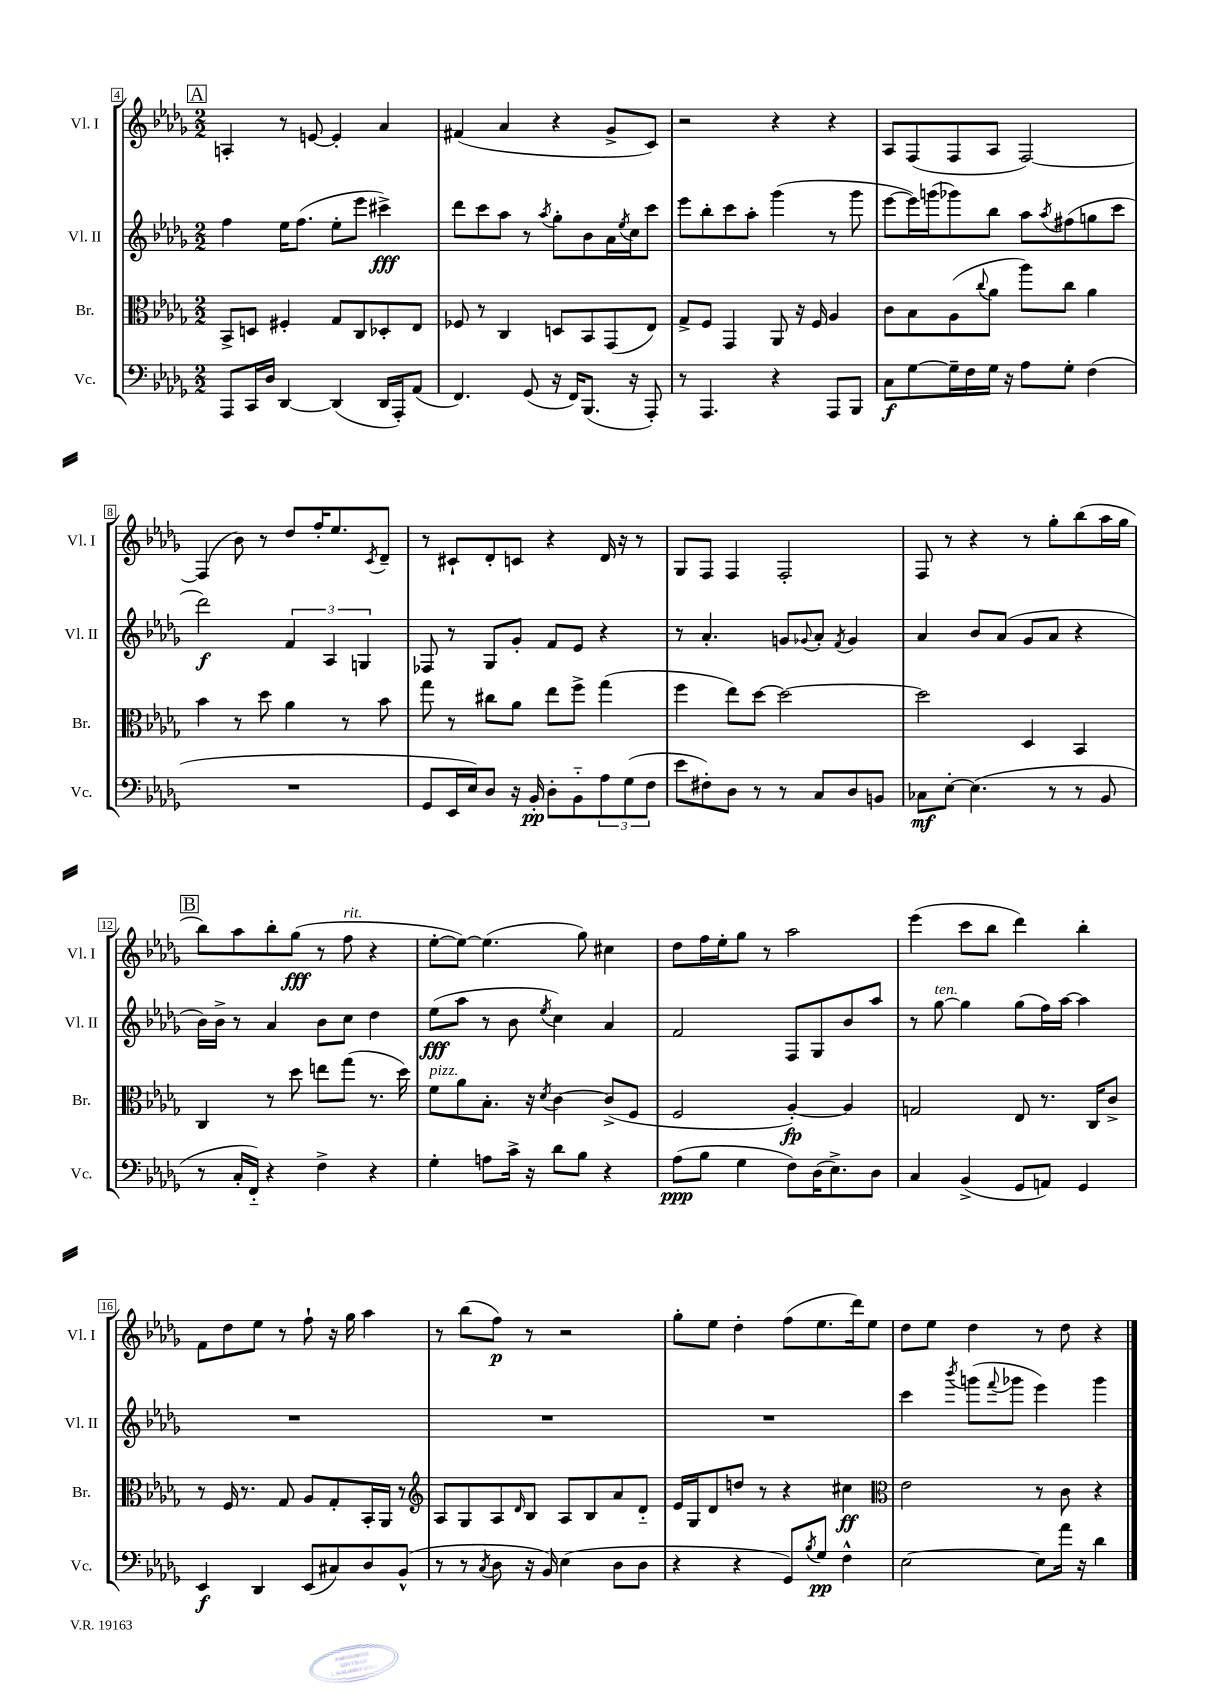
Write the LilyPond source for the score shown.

<<
\new StaffGroup <<
\new Staff = "s0" \with { instrumentName = "Vl. I" shortInstrumentName = "Vl. I" } {
    \clef treble \key des \major \numericTimeSignature \time 2/2
    \mark \markup { \box "A" } a4-. r8 e'8~ e'4-. aes'4 |
    fis'4( aes'4 r4 ges'8-> c'8) |
    r2 r4 r4 |
    aes8 f8( f8 aes8 f2~) |
    f4( bes'8) r8 des''8 f''16-. ees''8. \acciaccatura { c'8 } des'8-- |
    r8 cis'8-! des'8-. c'8 r4 des'16 r16 r8 |
    ges8 f8 f4 f2-. |
    f8 r8 r4 r8 ges''8-. bes''8( aes''16 ges''16 |
    \mark \markup { \box "B" } bes''8) aes''8 bes''8-. ges''8\fff( r8 f''8^\markup { \italic "rit." } r4 |
    ees''8~-. ees''8~) ees''4.( ges''8) cis''4 |
    des''8 f''16 ees''16-. ges''8 r8 aes''2 |
    ees'''4( c'''8 bes''8 des'''4) bes''4-. |
    f'8 des''8 ees''8 r8 f''8-! r16 ges''16 aes''4 |
    r8 bes''8( f''8\p) r8 r2 |
    ges''8-. ees''8 des''4-. f''8( ees''8. des'''16) ees''8 |
    des''8 ees''8 des''4 r8 des''8 r4 \bar "|." |
}
\new Staff = "s1" \with { instrumentName = "Vl. II" shortInstrumentName = "Vl. II" } {
    \clef treble \key des \major \numericTimeSignature \time 2/2
    \mark \markup { \box "A" } f''4 ees''16 f''8.( ees''8-. ees'''8 cis'''4->\fff) |
    des'''8 c'''8 aes''8 r8 \acciaccatura { aes''8 } ges''8-. bes'8 aes'16 \acciaccatura { ees''8 } c''16 c'''8 |
    ees'''8 bes''8-. c'''8 aes''8-. ges'''4( r8 ges'''8 |
    ees'''8~ ees'''16) g'''16( ges'''8) bes''8 aes''8 \acciaccatura { aes''8 } fis''8( g''8 c'''8 |
    des'''2\f) \tuplet 3/2 { f'4 aes4 g4 } |
    fes8 r8 ges8 ges'8-. f'8 ees'8 r4 |
    r8 aes'4.-. g'8 \appoggiatura { ges'8 } aes'8-. \acciaccatura { f'8 } ges'4 |
    aes'4 bes'8 aes'8( ges'8 aes'8 r4 |
    \mark \markup { \box "B" } bes'16) bes'16-> r8 aes'4 bes'8 c''8 des''4 |
    ees''8\fff( aes''8 r8 bes'8 \acciaccatura { ees''8 } c''4) aes'4 |
    f'2 f8 ges8 bes'8 aes''8 |
    r8 ges''8~^\markup { \italic "ten." } ges''4 ges''8( f''16) aes''16~ aes''4 |
    R1 |
    R1 |
    R1 |
    c'''4 \acciaccatura { bes'''8 } g'''8( \appoggiatura { f'''8 } ges'''8 ees'''4) ges'''4 \bar "|." |
}
\new Staff = "s2" \with { instrumentName = "Br." shortInstrumentName = "Br." } {
    \clef alto \key des \major \numericTimeSignature \time 2/2
    \mark \markup { \box "A" } bes,8-> d8 fis4-. ges8 c8 des8-. ees8 |
    fes8 r8 c4 d8 bes,8 ges,8( ees8) |
    ges8-> f8 ges,4 aes,8 r16 f16 aes4 |
    c'8 bes8 aes8( \appoggiatura { c''8 } aes'8 aes''8) c''8 aes'4 |
    bes'4 r8 des''8 aes'4 r8 bes'8 |
    ges''8 r8 cis''8 aes'8 ees''8 f''8-> ges''4( |
    f''4 ees''8) des''8~ des''2~ |
    des''2 des4 bes,4 |
    \mark \markup { \box "B" } c4 r8 des''8 e''8 ges''8( r8. des''16) |
    f'8^\markup { \italic "pizz." } aes'8 bes8.-. r16 \acciaccatura { des'8 } c'4~ c'8->( f8 |
    f2 aes4~-.\fp) aes4 |
    g2 ees8 r8. c16 c'8-> |
    r8 f16 r8. ges8 aes8 ges8-. bes,16-. aes,16 r8 |
    \clef treble aes8 ges8 aes8 \grace { des'16 } bes8 aes8 bes8 aes'8 des'8-_ |
    ees'16 ges16 des'8 d''8 r8 r4 cis''4\ff |
    \clef alto ees'2 r8 c'8 r4 \bar "|." |
}
\new Staff = "s3" \with { instrumentName = "Vc." shortInstrumentName = "Vc." } {
    \clef bass \key des \major \numericTimeSignature \time 2/2
    \mark \markup { \box "A" } aes,,8 c,16 des16 des,4~ des,4( des,16 aes,,16-.) aes,8( |
    f,4.) ges,8( r16 f,16) bes,,8.( r16 aes,,8-.) |
    r8 aes,,4. r4 aes,,8 bes,,8 |
    c8\f ges8~ ges16-- f16 ges16 r16 aes8 ges8-. f4( |
    R1 |
    ges,8 ees,16 ees16) des8 r16 bes,16-.\pp des8-. bes,8-_ \tuplet 3/2 { aes8 ges8( f8 } |
    ees'8 fis8-.) des8 r8 r8 c8 des8 b,8 |
    ces8\mf ees8~-. ees4.( r8 r8 bes,8 |
    \mark \markup { \box "B" } r8 c16-. f,16-_) r4 f4-> r4 |
    ges4-. a8 c'16-> r16 des'8 bes8 r4 |
    aes8\ppp( bes8 ges4 f8) des16( ees8.->) des8 |
    c4 bes,4->( ges,8 a,8) ges,4 |
    ees,4\f des,4 ees,8( cis8) des8 bes,8-^( |
    r8 r8 \acciaccatura { c8 } des8 r16 bes,16) ees4( des8 des8 |
    r4 r4 ges,8) \acciaccatura { bes8 } ges8\pp f4-^ |
    ees2~ ees8 aes'16 r16 des'4 \bar "|." |
}
>>
>>
\layout { \context { \Score currentBarNumber = #4 \override BarNumber.stencil = #(make-stencil-boxer 0.1 0.3 ly:text-interface::print) } }
